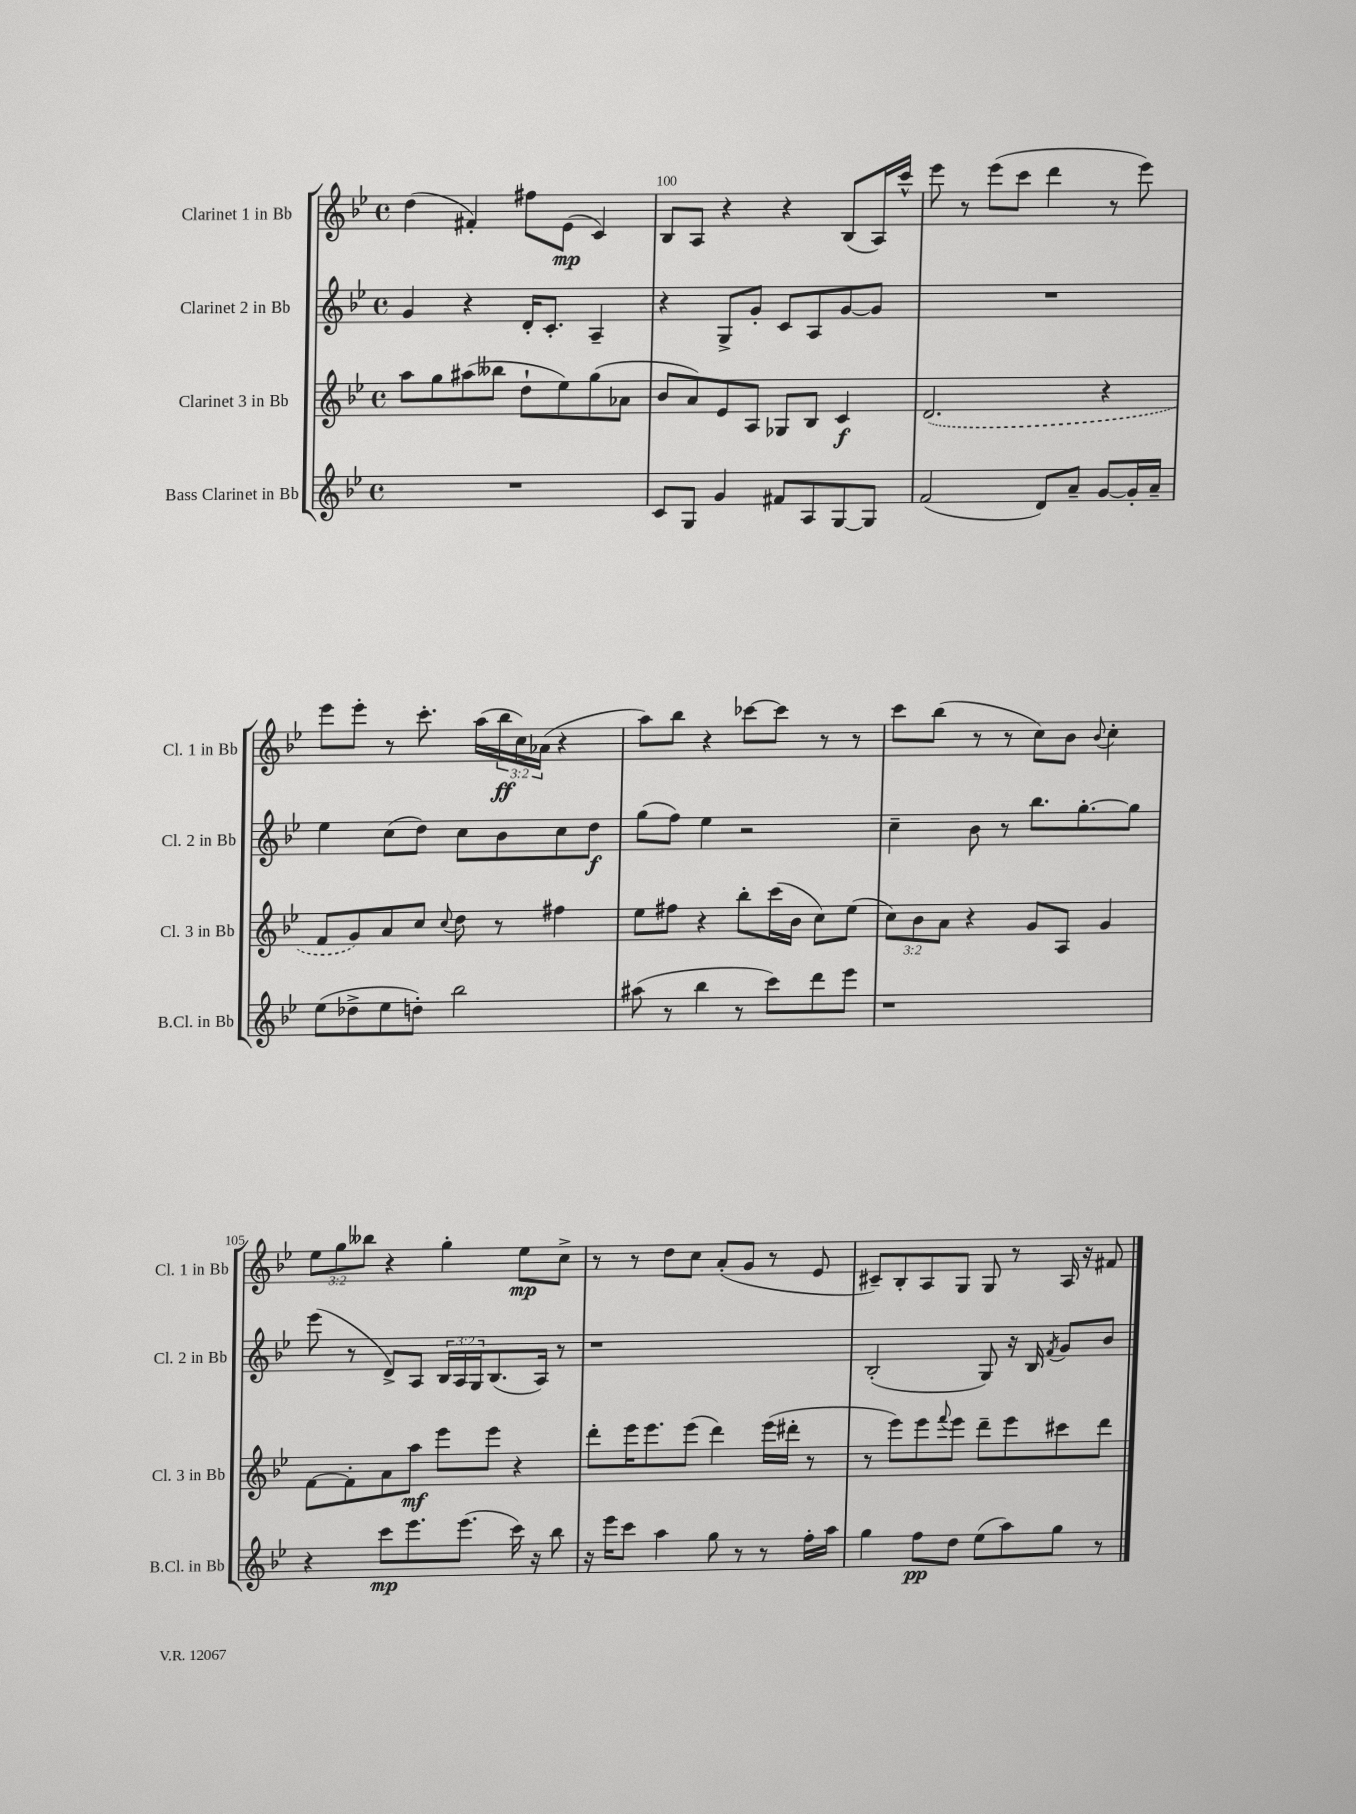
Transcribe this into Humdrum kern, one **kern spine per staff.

**kern	**kern	**kern	**kern
*staff4	*staff3	*staff2	*staff1
*clefG2	*clefG2	*clefG2	*clefG2
*k[b-e-]	*k[b-e-]	*k[b-e-]	*k[b-e-]
*M4/4	*M4/4	*M4/4	*M4/4
*met(c)	*met(c)	*met(c)	*met(c)
1r	8aa	4g	(4dd
.	8gg	.	.
.	(8aa#	4r	4f#')
.	8bb--	.	.
.	8dd`	16d'	8ff#
.	.	8.c'	.
.	8ee-)	.	(8e-
.	(8gg	4A~	4c)
.	8a-	.	.
=	=	=	=
8c	8b-	4r	8B-
8G	8a)	.	8A
4g	8e-	8G^	4r
.	8A	8g'	.
8f#	8G-	8c	4r
8A	8B-	8A	.
[8G	4c	[8g	(8B-
8G]	.	8g]	16A)
.	.	.	16ccc^^
=	=	=	=
(2f	(2.d	1r	8eee-
.	.	.	8r
.	.	.	(8eee-
.	.	.	8ccc
8d)	.	.	4ddd
8a~	.	.	.
[8g	4r	.	8r
16g']	.	.	8eee-)
16a~	.	.	.
=	=	=	=
(8ee-	8f	4ee-	8eee-
8dd-^	8g)	.	8eee-'
8ee-	8a	(8cc	8r
8dd')	8cc	8dd)	8.ccc'
.	8qqcc	.	.
2bb-	8dd	8cc	.
.	.	.	(16aa
.	8r	8b-	24bb-
.	.	.	24cc)
.	.	.	(24a-
.	4ff#	8cc	4r
.	.	8dd	.
=	=	=	=
(8aa#	8ee-	(8gg	8aa)
8r	8ff#	8ff)	8bb-
4bb-	4r	4ee-	4r
8r	8bb-'	2r	[8ccc-
8ccc)	(16ccc	.	8ccc-]
.	16b-	.	.
8ddd	8cc)	.	8r
8eee-	(8ee-	.	8r
=	=	=	=
1r	12cc)	4cc~	8ccc
.	12b-	.	.
.	.	.	(8bb-
.	12a	.	.
.	4r	8b-	8r
.	.	8r	8r
.	8g	8.bb-	8cc)
.	8A	.	8b-
.	.	[8.gg'	.
.	.	.	8qqb-
.	4g	.	4cc'
.	.	8gg]	.
=	=	=	=
4r	[8f	(8eee-	12ee-
.	.	.	12gg
.	8f']	8r	.
.	.	.	12bb--
8ccc	8a	8d^)	4r
8.eee-	8aa	8A	.
.	8eee-	24B-	4gg'
.	.	24A	.
(8.eee-	.	.	.
.	.	24G	.
.	8eee-	(8.B-	.
16ccc)	4r	.	8ee-
16r	.	16A)	.
8bb-	.	8r	8cc^
=	=	=	=
16r	8ddd'	1r	8r
16eee-	.	.	.
8ccc	16eee-	.	8r
.	8.eee-	.	.
4aa	.	.	8dd
.	(8eee-	.	8cc
8gg	4ddd)	.	(8a'
8r	.	.	8g
8r	(16eee-	.	8r
.	16ddd#'	.	.
16ff'	8r	.	8e-
16aa	.	.	.
=	=	=	=
4gg	8r	(2B-'	8c#~)
.	8eee-)	.	8B-'
8ff	8eee-	.	8A
.	8qqfff	.	.
8dd	8eee-	.	8G
(8ee-	8ddd~	8G)	8G
8aa)	8eee-	16r	8r
.	.	16B-	.
.	.	8qf	.
8gg	8ccc#	8g	16A
.	.	.	16r
8r	8ddd	8b-	8f#
==	==	==	==
*-	*-	*-	*-
